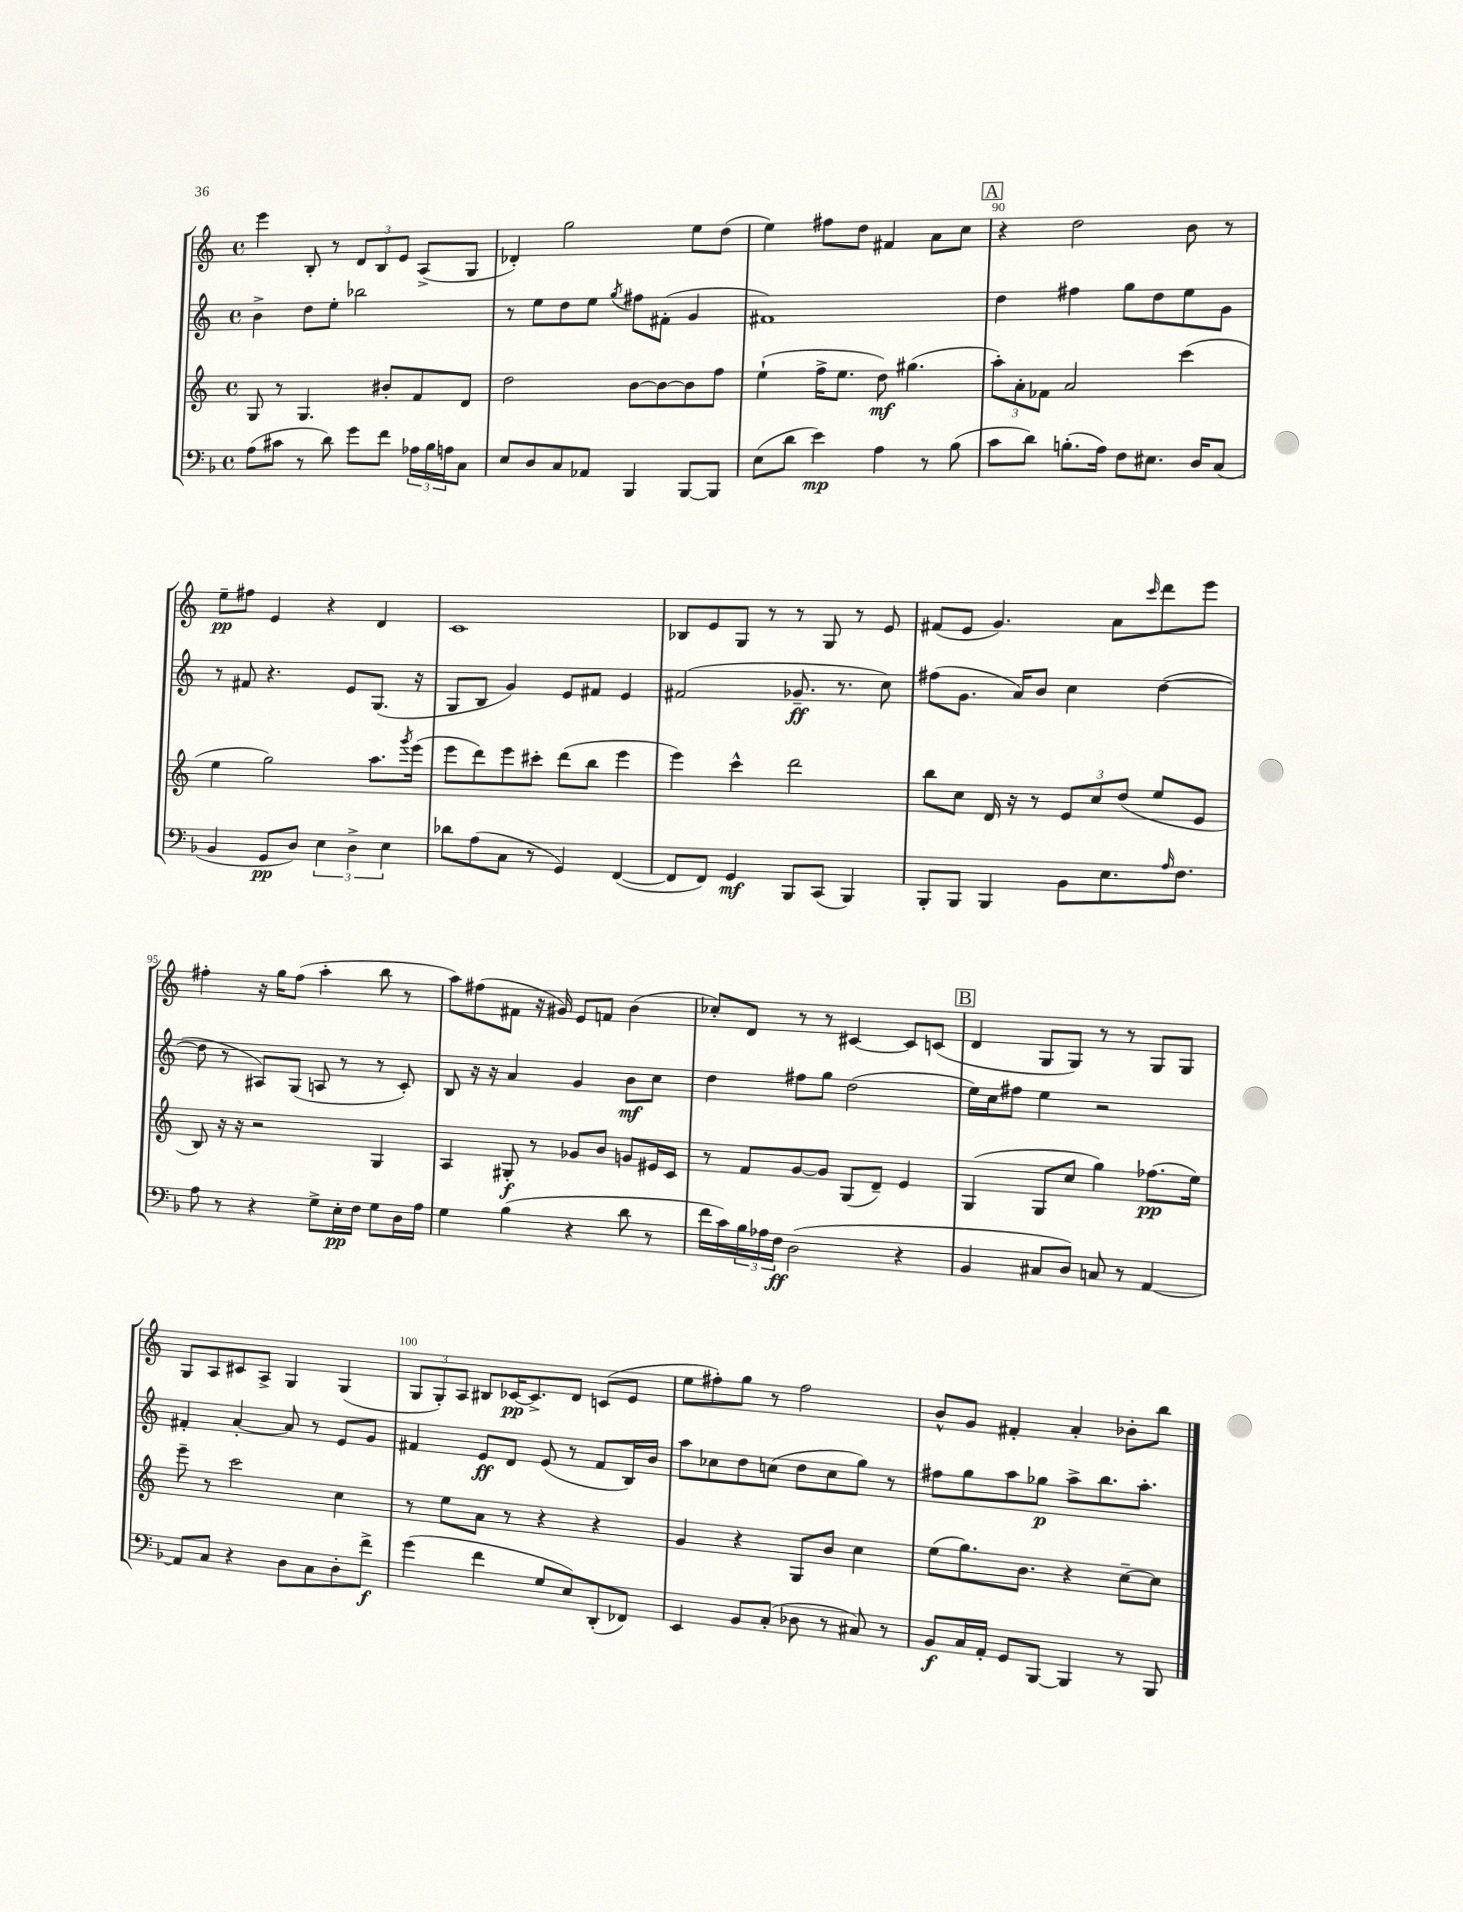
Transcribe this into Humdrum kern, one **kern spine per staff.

**kern	**dynam	**kern	**dynam	**kern	**dynam	**kern	**dynam
*part4	*part4	*part3	*part3	*part2	*part2	*part1	*part1
*staff4	*staff4	*staff3	*staff3	*staff2	*staff2	*staff1	*staff1
*clefF4	*	*clefG2	*	*clefG2	*	*clefG2	*
*k[b-]	*	*k[]	*	*k[]	*	*k[]	*
*M4/4	*	*M4/4	*	*M4/4	*	*M4/4	*
*met(c)	*	*met(c)	*	*met(c)	*	*met(c)	*
=87	=87	=87	=87	=87	=87	=87	=87
(8A\L	.	8G/	.	4b^\	.	4eee\	.
8c#X\J	.	8r	.	.	.	.	.
8r	.	4.G/	.	8dd\L	.	8B'/	.
8d\)	.	.	.	8ee'\J	.	8r	.
8g\L	.	.	.	2bb-X\	.	12d/L	.
.	.	.	.	.	.	12B/	.
8f\J	.	8b#X'/L	.	.	.	.	.
.	.	.	.	.	.	12e/J	.
24A-X\LL	.	8f/	.	.	.	(8A^/L	.
24B-\	.	.	.	.	.	.	.
24An\J	.	.	.	.	.	.	.
8C\J	.	8d/J	.	.	.	8G/J	.
=88	=88	=88	=88	=88	=88	=88	=88
8E/L	.	2dd\	.	8r	.	4d-X'/)	.
8D/	.	.	.	8ee\L	.	.	.
8C/	.	.	.	8dd\	.	2gg\	.
8AA-X/J	.	.	.	8ee\J	.	.	.
.	.	.	.	8qgg/	.	.	.
4BBB-/	.	[8b\L	.	8ff#X\L	.	.	.
.	.	8b\_	.	(8f#X'\J	.	.	.
[8BBB-/L	.	8b\]	.	4g/	.	8ee\L	.
8BBB-/J]	.	8ff\J	.	.	.	(8dd\J	.
=89	=89	=89	=89	=89	=89	=89	=89
(8E\L	.	(4ee`\	.	1f#X)	.	4ee\)	.
8d\J	.	.	.	.	.	.	.
4e\)	mp	16ff^\KL	.	.	.	8ff#X\L	.
.	.	8.ee\J	.	.	.	.	.
.	.	.	.	.	.	8dd\J	.
4A\	.	8dd\)	mf	.	.	4f#X/	.
.	.	(4.gg#X\	.	.	.	.	.
8r	.	.	.	.	.	8a\L	.
(8B-\	.	.	.	.	.	8cc\J	.
!!LO:REH:place=s1:t=A
=90	=90	=90	=90	=90	=90	=90	=90
8c\L	.	12aa'\L)	.	4dd\	.	4r	.
.	.	12a'\	.	.	.	.	.
8d\J)	.	.	.	.	.	.	.
.	.	12f-X\J	.	.	.	.	.
(8.Bn'\L	.	2a/	.	4ff#X\	.	2dd\	.
16A\Jk)	.	.	.	.	.	.	.
8F\L	.	.	.	8gg\L	.	.	.
8.E#X\J	.	.	.	8dd\	.	.	.
.	.	(4ccc\	.	8ee\	.	8b\	.
16D/KL	.	.	.	.	.	.	.
(8C/J	.	.	.	8g\J	.	8r	.
!!LO:LB:g=z
=91	=91	=91	=91	=91	=91	=91	=91
4BB-/	.	4ee\	.	8r	.	8ee~\L	pp
.	.	.	.	8f#X/	.	8ff#X\J	.
8GG/L	pp	2gg\)	.	4.r	.	4e/	.
8D/J)	.	.	.	.	.	.	.
6E\	.	.	.	.	.	4r	.
.	.	.	.	8e/L	.	.	.
6D^\	.	.	.	.	.	.	.
.	.	8.aa\L	.	(8.G/J	.	4d/	.
6E\	.	.	.	.	.	.	.
.	.	8qggg/	.	.	.	.	.
.	.	(16eee\Jk	.	16r	.	.	.
=92	=92	=92	=92	=92	=92	=92	=92
8d-X\L	.	8eee\L	.	8G/L	.	1c	.
(8A\	.	8ddd\)	.	8B/J	.	.	.
8C\J	.	8eee\	.	4g/)	.	.	.
8r	.	8ccc#X'\J	.	.	.	.	.
4GG/)	.	(8ddd\L	.	8e/L	.	.	.
.	.	8bb\J	.	8f#X/J	.	.	.
([4FF/	.	4eee\	.	4e/	.	.	.
=93	=93	=93	=93	=93	=93	=93	=93
8FF/L]	.	4eee\)	.	(2f#X/	.	8B-X/L	.
8FF/J)	.	.	.	.	.	8e/	.
4GG/	mf	4ccc^^\	.	.	.	8G/J	.
.	.	.	.	.	.	8r	.
8BBB-/L	.	2ddd\	.	8.g-X~/	ff	8r	.
(8CC/J	.	.	.	.	.	8G/	.
.	.	.	.	8.r	.	.	.
4BBB-/)	.	.	.	.	.	8r	.
.	.	.	.	8cc\)	.	8e/	.
=94	=94	=94	=94	=94	=94	=94	=94
8BBB-'/L	.	8bb\L	.	(8ff#X\L	.	(8f#X/L	.
8BBB-/J	.	8cc\J	.	8.g\J	.	8e/J	.
4BBB-/	.	16d/	.	.	.	4.g/)	.
.	.	16r	.	16a/KL)	.	.	.
.	.	8r	.	8b/J	.	.	.
8BB-\L	.	12e/L	.	4cc\	.	.	.
.	.	12cc/	.	.	.	.	.
8.E\	.	.	.	.	.	8a\L	.
.	.	(12dd/J	.	.	.	.	.
.	.	.	.	.	.	16qqccc/	.
.	.	8ee/L	.	([4dd\	.	8ddd\	.
16qqA/	.	.	.	.	.	.	.
8.F\J	.	.	.	.	.	.	.
.	.	8e/J	.	.	.	8eee\J	.
!!LO:LB:g=z
=95	=95	=95	=95	=95	=95	=95	=95
8A\	.	8B/)	.	8dd\]	.	4ff#X'\	.
8r	.	16r	.	8r	.	.	.
.	.	16r	.	.	.	.	.
4r	.	2r	.	8A#X/L)	.	16r	.
.	.	.	.	.	.	16gg\KL	.
.	.	.	.	(8G/J	.	(8ff#\J	.
8G^\L	.	.	.	8An/	.	4aa'\	.
16E'\L	pp	.	.	8r	.	.	.
16F\JJ	.	.	.	.	.	.	.
8G\L	.	4G/	.	8r	.	8bb\	.
16D\L	.	.	.	8c'/)	.	8r	.
16A\JJ	.	.	.	.	.	.	.
=96	=96	=96	=96	=96	=96	=96	=96
4G\	.	4A/	.	8B/	.	8aa\L)	.
.	.	.	.	16r	.	(8ff#X\	.
.	.	.	.	16r	.	.	.
(4B-\	.	8G#X'/	f	4a/	.	8f#X\J	.
.	.	8r	.	.	.	16r	.
.	.	.	.	.	.	16g#X/)	.
4r	.	8g-X/L	.	4g/	.	8e/L	.
.	.	8b/J	.	.	.	8fn/J	.
8d\	.	8gn/L	.	8b\L	mf	(4b\	.
8r	.	16e#X/L	.	8cc\J	.	.	.
.	.	16c/JJ	.	.	.	.	.
=97	=97	=97	=97	=97	=97	=97	=97
16f\LL	.	8r	.	4dd\	.	8cc-X'/L)	.
16c\)	.	.	.	.	.	.	.
24B-\	.	8f/L	.	.	.	8d/J	.
24A-X\	.	.	.	.	.	.	.
24F\JJ	ff	.	.	.	.	.	.
(2D\	.	[8g/	.	8ff#X\L	.	8r	.
.	.	8g/J]	.	8gg\J	.	8r	.
.	.	(8G/L	.	(2dd\	.	[4c#X/	.
.	.	8d~/J)	.	.	.	.	.
4r	.	4e/	.	.	.	8c#/L]	.
.	.	.	.	.	.	(8cn/J	.
!!LO:REH:place=s1:t=B
=98	=98	=98	=98	=98	=98	=98	=98
4BB-/	.	(4G/	.	16ee\LL)	.	4d/	.
.	.	.	.	16cc\J	.	.	.
.	.	.	.	8ff#X\J	.	.	.
8C#X/L	.	8G/L	.	4ee\	.	8G/L	.
8D/J)	.	8cc/J	.	.	.	8G/J)	.
8Cn/	.	4gg\)	.	2r	.	8r	.
8r	.	.	.	.	.	8r	.
[4AA/	.	(8.ff-X\L	pp	.	.	8G/L	.
.	.	.	.	.	.	8G/J	.
.	.	16ee\Jk)	.	.	.	.	.
!!LO:LB:g=z
=99	=99	=99	=99	=99	=99	=99	=99
8AA/L]	.	8eee~\	.	4f#X'/	.	8G/L	.
8C/J	.	8r	.	.	.	8A/	.
4r	.	2ccc\	.	[4a'/	.	8c#X/	.
.	.	.	.	.	.	8A^/J	.
8D\L	.	.	.	8a/]	.	4G/	.
8C\	.	.	.	8r	.	.	.
8D'\	.	4cc\	.	8e/L	.	(4G/	.
8f^\J	f	.	.	8g/J	.	.	.
=100	=100	=100	=100	=100	=100	=100	=100
(4g\	.	8r	.	4f#X/	.	12G/L	.
.	.	.	.	.	.	12G'/)	.
.	.	8ee\L	.	.	.	.	.
.	.	.	.	.	.	12A/J	.
4f\	.	8a\J	.	8e/L	ff	8B#X/L	.
.	.	8r	.	8d/J	.	[16c-X/K	pp
.	.	.	.	.	.	8.c-^/]	.
8G/L	.	4r	.	(8e/	.	.	.
8E/)	.	.	.	8r	.	8d/J	.
(8DD'/	.	4r	.	8f#/L	.	(8cn/L	.
8FF-X/J)	.	.	.	16B/L)	.	8e/J	.
.	.	.	.	16b/JJ	.	.	.
=101	=101	=101	=101	=101	=101	=101	=101
4EE/	.	4g/	.	8aa\L	.	8ee\L	.
.	.	.	.	8cc-X\	.	8ff#X'\)	.
8BB-/L	.	4r	.	8dd\	.	8gg\J	.
(8C'/J	.	.	.	(8ccn\J	.	8r	.
8D-X\	.	8G/L	.	8dd\L	.	2ff#\	.
8r	.	8b/J	.	8cc\	.	.	.
8C#X/)	.	4cc\	.	8gg\J)	.	.	.
8r	.	.	.	8r	.	.	.
=102	=102	=102	=102	=102	=102	=102	=102
8BB-/L	f	(8ee\L	.	8ff#X\L	.	8b^^/L	.
16C/L	.	8.gg\)	.	8gg\	.	8g/J	.
16AA'/JJ	.	.	.	.	.	.	.
8GG/L	.	.	.	8aa\	.	4f#X'/	.
.	.	8.b\J	.	.	.	.	.
[8BBB-/J	.	.	.	8gg-X\J	p	.	.
4BBB-/]	.	4r	.	8aa^\L	.	4a'/	.
.	.	.	.	8.bb\	.	.	.
8r	.	[8cc~\L	.	.	.	8b-X'\L	.
.	.	.	.	8.aa'\J	.	.	.
8BBB-/	.	8cc\J]	.	.	.	8bb\J	.
==	==	==	==	==	==	==	==
*-	*-	*-	*-	*-	*-	*-	*-
